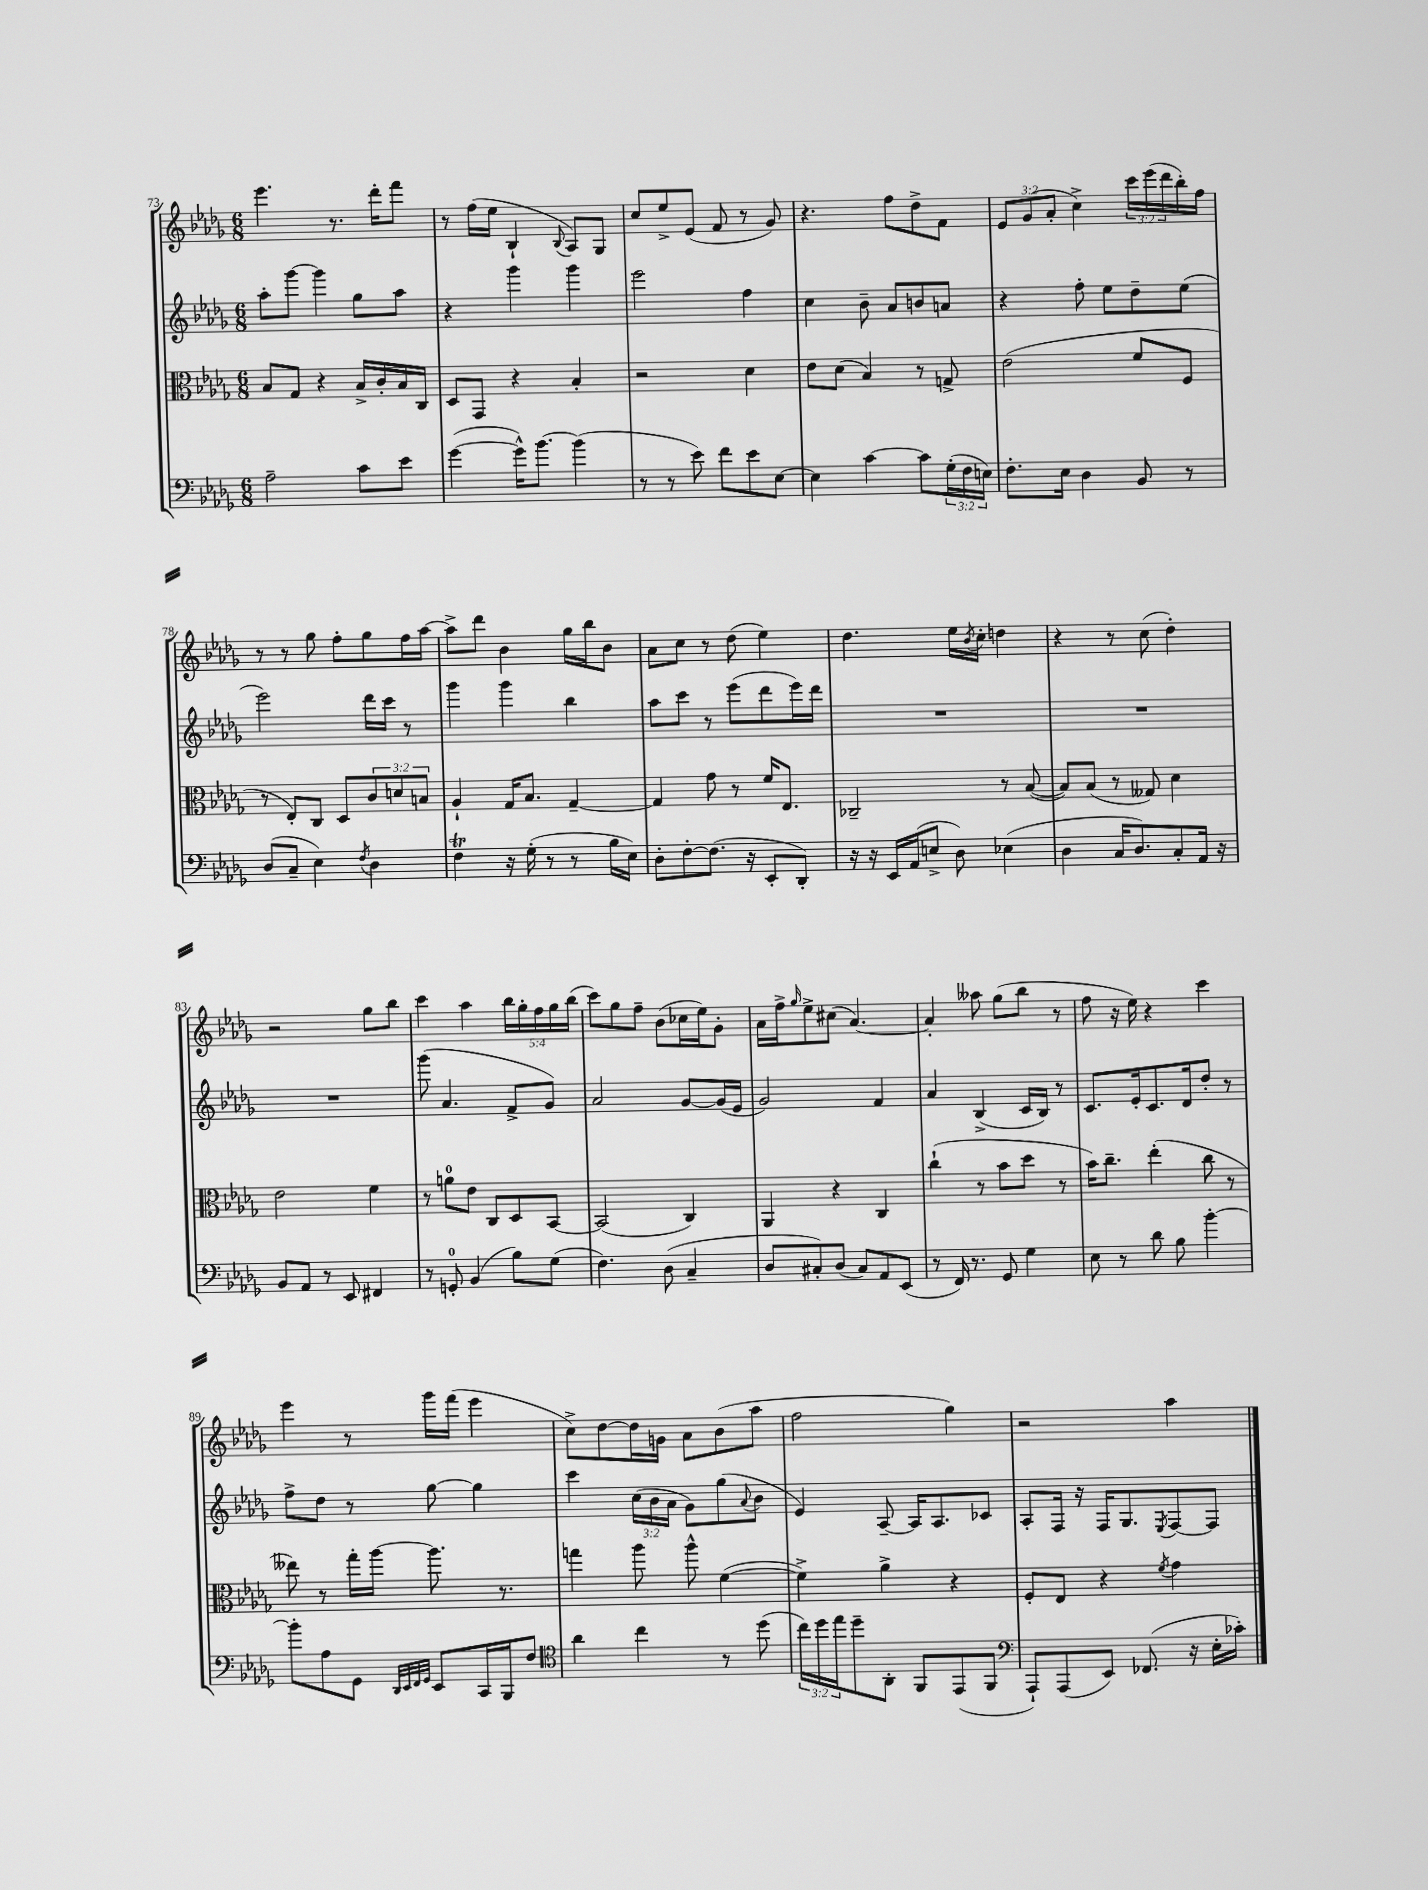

**kern	**kern	**kern	**kern
*staff4	*staff3	*staff2	*staff1
*clefF4	*clefC3	*clefG2	*clefG2
*k[b-e-a-d-g-]	*k[b-e-a-d-g-]	*k[b-e-a-d-g-]	*k[b-e-a-d-g-]
*M6/8	*M6/8	*M6/8	*M6/8
2A-~	8B-	8aa-'	4.eee-
.	8G-	[8ggg-	.
.	4r	4ggg-]	.
.	.	.	8.r
8c	16B-^	8gg-	.
.	16c'	.	16ddd-'
8e-	16B-	8aa-	8fff
.	16C	.	.
=	=	=	=
([4g-	8D-	4r	8r
.	8GG-	.	(16ff
.	.	.	16ee-
16g-^^])	4r	4ggg-	4B-`
[8.b-	.	.	.
.	.	.	8qqB-
(4b-]	4B-'	4ggg-	8A-)
.	.	.	8G-
=	=	=	=
8r	2r	2eee-	8cc
8r	.	.	8ee-^
8e-)	.	.	(8e-
8f	.	.	8f
8e-	4d-	4ff	8r
[8E-	.	.	8g-)
=	=	=	=
4E-]	8e-	4cc	4.r
.	(8d-	.	.
[4c	4B-)	8b-~	.
.	.	8a-	8ff
8c]	8r	8b	8dd-^
(24G-'	8G^	8a	8f
24F	.	.	.
24E)	.	.	.
=	=	=	=
8.F'	(2e-	4r	12e-
.	.	.	(12g-
.	.	.	12a-'
16E-	.	.	.
4D-	.	8ff'	4cc^)
.	.	8ee-	.
8BB-	8f	8dd-~	24ccc
.	.	.	(24eee-
.	.	.	24ddd-
8r	8F	(8ee-	16bb-')
.	.	.	16ff
=	=	=	=
(8D-	8r	2eee-)	8r
8C~	8E-')	.	8r
4E-)	8C	.	8gg-
.	8D-	.	8ff'
8qF	.	.	.
4D-	12c	16ddd-	8gg-
.	.	16ccc	.
.	12d	.	.
.	.	8r	16ff
.	12B	.	.
.	.	.	[16aa-
=	=	=	=
4F	4A-`	4ggg-	8aa-^]
.	.	.	8ddd-
16r	16G-	4ggg-	4b-
(16G-'	8.B-	.	.
8r	.	.	.
8r	[4G-~	4bb-	16gg-
.	.	.	16bb-
16B-	.	.	8b-
16E-)	.	.	.
=	=	=	=
8D-'	4G-]	8aa-	8a-
[8F'	.	8ccc	8cc
(8.F]	8g-	8r	8r
.	8r	(8eee-	(8dd-
16r	.	.	.
8EE-'	16f	8ddd-	4ee-)
.	8.E-	.	.
8DD-')	.	16eee-)	.
.	.	16ddd-	.
=	=	=	=
16r	2C-~	2.r	4.dd-
16r	.	.	.
16EE-	.	.	.
(16AA-	.	.	.
8E^	.	.	.
8D-)	.	.	16ee-
.	.	.	8qb-
.	.	.	16cc'
(4E-	8r	.	4dd
.	([8B-	.	.
=	=	=	=
4D-	8B-])	2.r	4r
.	(8B-	.	.
16C	8r	.	8r
8.D-)	.	.	.
.	8G--)	.	(8cc
8C'	4d-	.	4dd-')
16AA-	.	.	.
16r	.	.	.
=	=	=	=
8BB-	2e-	2.r	2r
8AA-	.	.	.
8r	.	.	.
8EE-	.	.	.
4FF#	4f	.	8gg-
.	.	.	8bb-
=	=	=	=
8r	8r	(8ggg-	4ccc
8GG'	8a	4.a-	.
(4BB-	8e-	.	4aa-
.	8C	.	.
8B-)	8D-	8f^	20bb-
.	.	.	20gg-'
.	.	.	20ff
(8G-	[8BB-	8g-)	.
.	.	.	20gg-
.	.	.	(20bb-
=	=	=	=
4.F)	(2BB-]	2a-	8ccc)
.	.	.	8gg-
.	.	.	8ff~
(8D-	.	.	(8b-
4C~	4C)	[8g-	16cc-
.	.	.	16ee-)
.	.	(16g-]	8g-'
.	.	16e-	.
=	=	=	=
8D-	4AA-	2g-)	16a-
.	.	.	16ff^
.	.	.	16qqgg-
8C#')	.	.	8ee-^
(8D-	4r	.	(8cc#
8C#)	.	.	[4.a-)
8AA-	4C	4f	.
(8EE-	.	.	.
=	=	=	=
8r	(4cc`	4a-	4a-']
16FF)	.	.	.
8.r	.	.	.
.	8r	(4B-^	8aa--
8GG-	8b-	.	(8gg-
4G-	8dd-	16c	8bb-
.	.	16B-)	.
.	8r	8r	8r
=	=	=	=
8E-	16b-)	8.c	8ff
.	8.cc~	.	.
8r	.	.	16r
.	.	16e-'	16ee-)
8d-	(4ee-'	8.c	4r
8B-	.	.	.
.	.	16d-	.
[4b-'	8cc	8dd-'	4ccc
.	8r	8r	.
=	=	=	=
8b-']	8ee--)	8ff^	4eee-
8A-	8r	8dd-	.
8GG-	16gg-'	8r	8r
.	[16aa-	.	.
32qqDD-	.	.	.
32qqEE-	.	.	.
32qqFF	.	.	.
32qqGG-	.	.	.
8EE-	8.aa-]	[8gg-	16ggg-
.	.	.	(16fff
16CC	.	4gg-]	4eee-
16BBB-	8.r	.	.
8F	.	.	.
=	=	=	=
*clefC4	*	*	*
4a-	4gg	4ccc	8cc^)
.	.	.	[8dd-
4cc	8aa-	(24cc	16dd-]
.	.	24b-	.
.	.	.	16g
.	.	24a-	.
.	8aa-^^	8g-)	8a-
8r	([4f	(8gg-	(8b-
.	.	8qqa-	.
(8dd-	.	8b-	8aa-
=	=	=	=
24cc)	4f^])	4e-)	2ff
24dd-	.	.	.
24ee-	.	.	.
8dd-~	.	.	.
8AA-'	4a-^	[8A-~	.
8FF	.	16A-]	.
.	.	8.A-	.
(8EE-	4r	.	4gg-)
8FF	.	8c-	.
=	=	=	=
*clefF4	*	*	*
8AAA-`)	8F'	8A-'	2r
(8AAA-	8E-	16F	.
.	.	16r	.
8EE-)	4r	16F	.
.	.	8.G-	.
(8.FF-	.	.	.
.	8qf	8qE-	.
.	4g-	[8F	4aa-
16r	.	.	.
16E-'	.	8F]	.
16c-')	.	.	.
==	==	==	==
*-	*-	*-	*-
